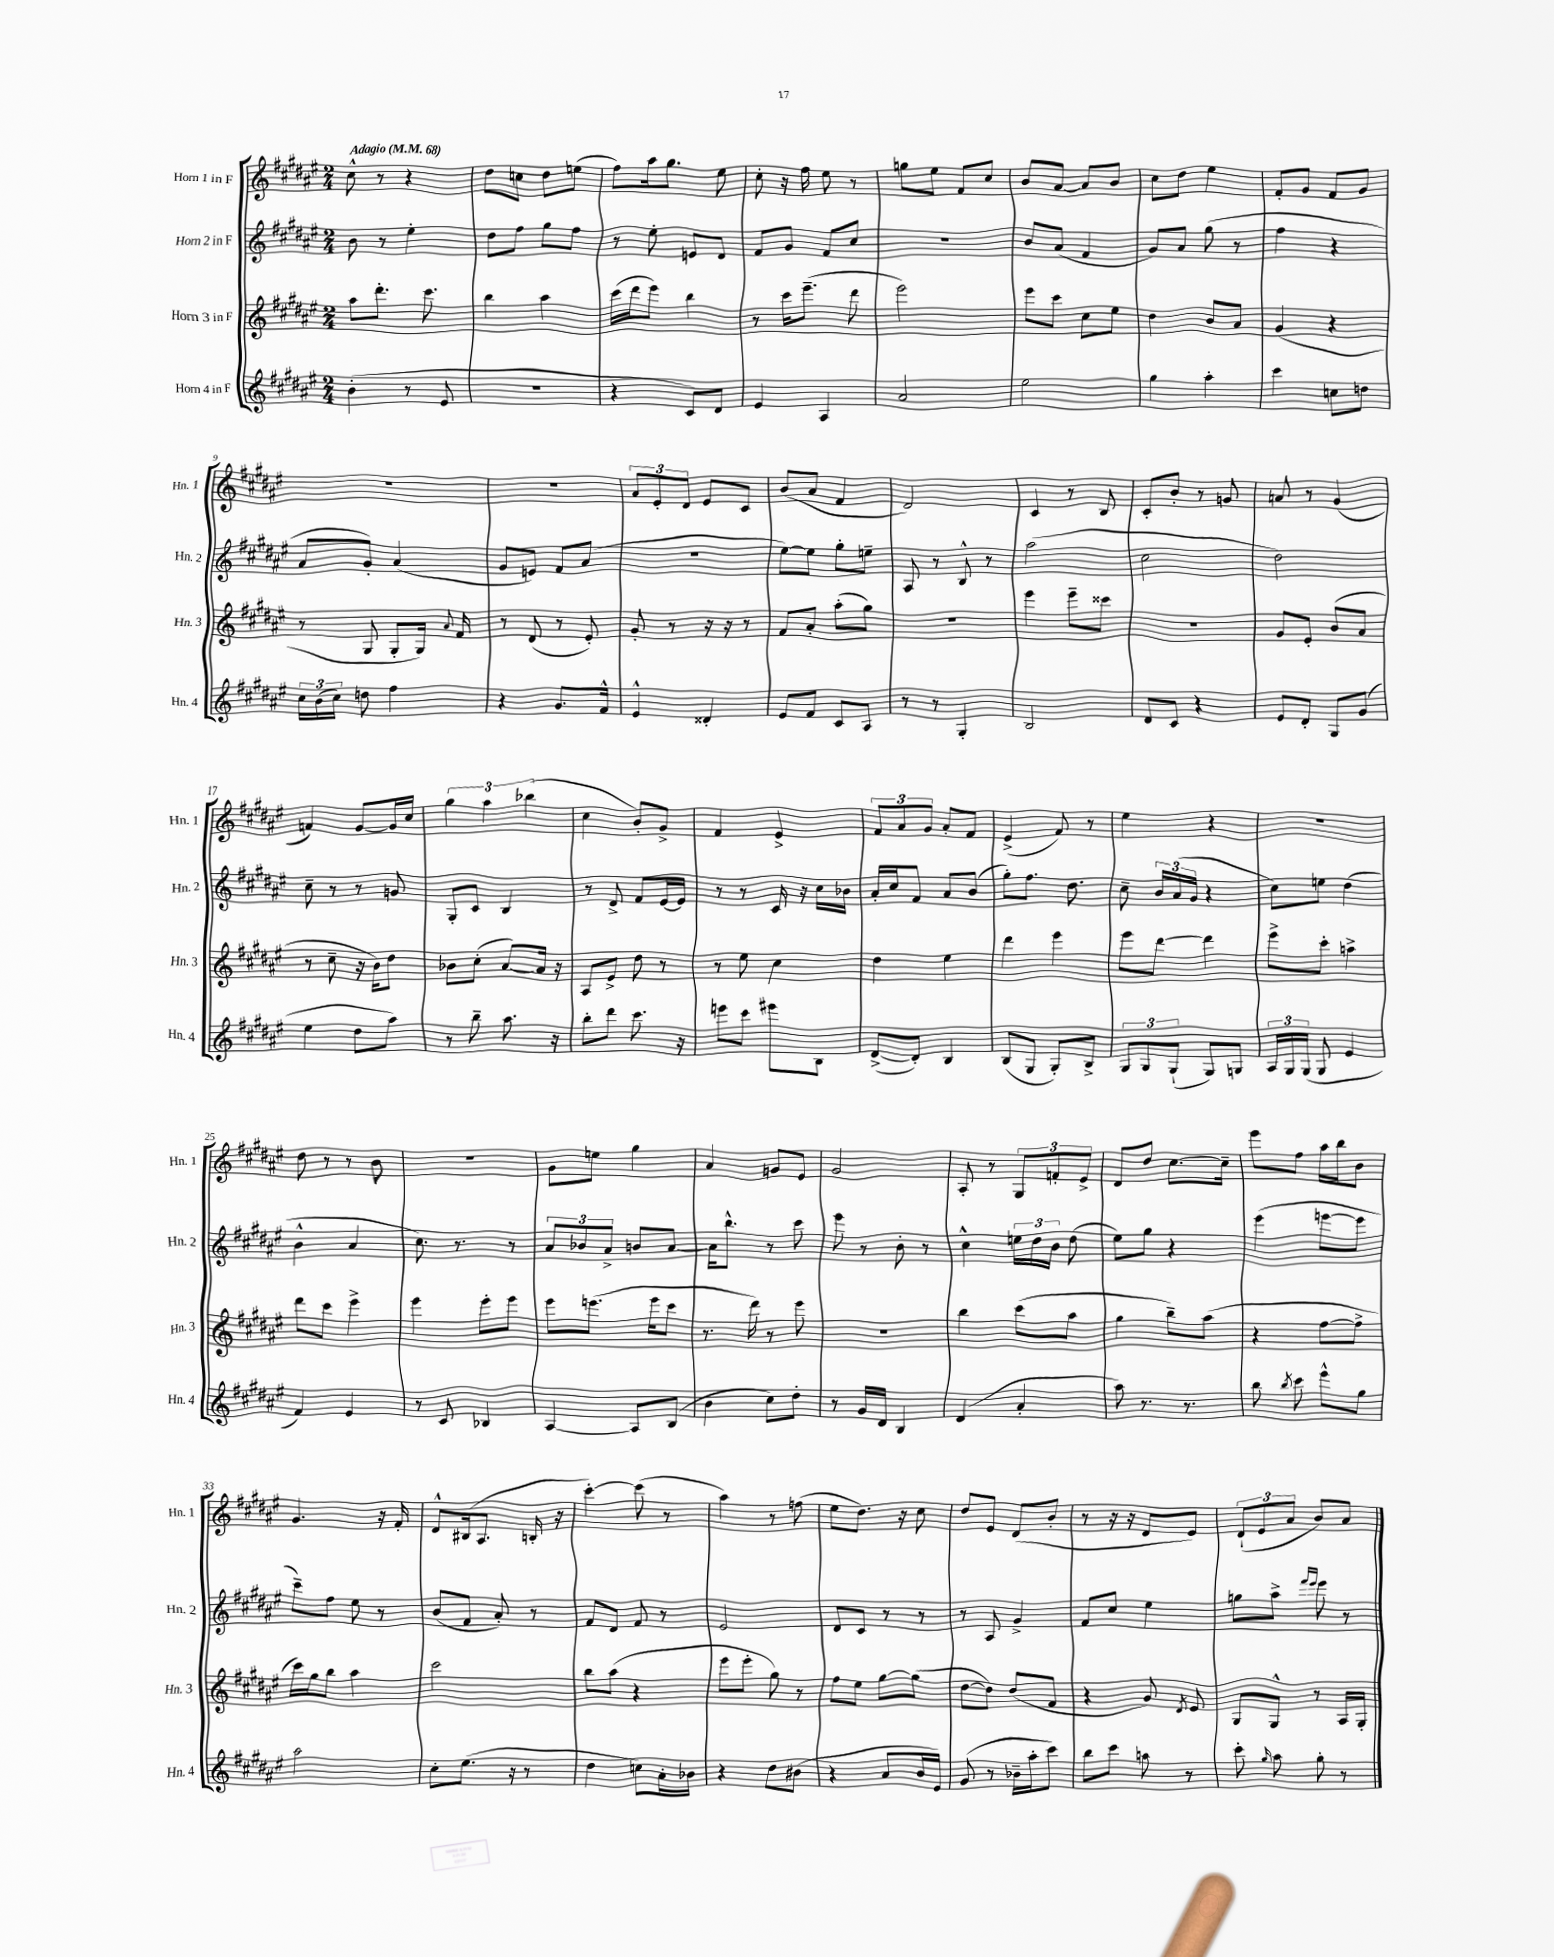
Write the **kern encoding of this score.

**kern	**kern	**kern	**kern
*staff4	*staff3	*staff2	*staff1
*clefG2	*clefG2	*clefG2	*clefG2
*k[f#c#g#d#a#e#]	*k[f#c#g#d#a#e#]	*k[f#c#g#d#a#e#]	*k[f#c#g#d#a#e#]
*M2/4	*M2/4	*M2/4	*M2/4
*MM68	*MM68	*MM68	*MM68
(4b'	8aa#	8b	8cc#^^
.	8.ddd#'	8r	8r
8r	.	4ee#'	4r
.	8.ccc#	.	.
8e#	.	.	.
=	=	=	=
2r	4bb	8dd#	8dd#
.	.	8ff#	8cc
.	4aa#	8gg#	8dd#
.	.	8ff#	(8ee
=	=	=	=
4r	(16ccc#	8r	8ff#)
.	16ddd#	.	.
.	8eee#)	8ee#'	16aa#
.	.	.	8.gg#
8c#)	4bb	8e	.
8d#	.	8d#	8ee#
=	=	=	=
4e#	8r	8f#	8cc#'
.	16ccc#	8g#	16r
.	(8.eee#~	.	16ff#
4A#	.	8f#	8ee#
.	8ddd#	8cc#	8r
=	=	=	=
2a#	2eee#)	2r	8gg
.	.	.	8ee#
.	.	.	8f#
.	.	.	8cc#
=	=	=	=
2ee#	8eee#	8b	8b
.	8ccc#	(8a#	[8a#
.	8cc#	4f#	8a#]
.	8ee#	.	8b
=	=	=	=
4gg#	4dd#	8g#)	8cc#
.	.	8a#	8dd#
4aa#'	8b	(8gg#	4ee#
.	8a#	8r	.
=	=	=	=
4ccc#	(4g#	4ff#	8f#'
.	.	.	8g#
8cc	4r	4r	8f#
8dd	.	.	8g#
=	=	=	=
24cc#	8r	8a#	2r
(24b	.	.	.
24cc#)	.	.	.
8dd	8G#	8g#')	.
4ff#	8G#'	(4a#	.
.	16G#)	.	.
.	8qqa#	.	.
.	16f#	.	.
=	=	=	=
4r	8r	8g#	2r
.	(8d#	8e)	.
8.g#	8r	8f#	.
.	8e#')	(8a#	.
16f#^^	.	.	.
=	=	=	=
4e#^^	8g#'	2r	12a#
.	.	.	12e#'
.	8r	.	.
.	.	.	12d#
4d##'	16r	.	8e#
.	16r	.	.
.	8r	.	8c#
=	=	=	=
8e#	8f#	[8ee#)	(8b
8f#	8a#'	8ee#]	8a#
8c#	(8aa#'	8gg#'	4f#
8A#	8gg#)	8ee~	.
=	=	=	=
8r	2r	8A#	2d#)
8r	.	8r	.
4G#'	.	8B^^	.
.	.	8r	.
=	=	=	=
2B	4eee#	(2aa#	4c#
.	8eee#~	.	8r
.	8ccc##	.	8B
=	=	=	=
8d#	2r	2cc#	8c#'
8c#	.	.	8b'
4r	.	.	8r
.	.	.	8g
=	=	=	=
8e#	8g#	2dd#)	8a
8d#'	8e#'	.	8r
8G#	(8b	.	(4g#
(8g#	8a#	.	.
=	=	=	=
4ee#	8r	8cc#~	4f)
.	8cc#~	8r	.
8dd#	16r	8r	[8g#
.	16b)	.	.
8aa#)	8dd#	8g	16g#]
.	.	.	16cc#
=	=	=	=
8r	8b-	8G#'	6gg#
8bb~	(8cc#'	8c#	.
.	.	.	6aa#
8.aa#	[8a#)	4B	.
.	.	.	(6bb-
.	16a#]	.	.
16r	16r	.	.
=	=	=	=
8bb'	8A#	8r	4cc#
8ddd#	8e#^	8d#^	.
8.ccc#	8dd#	8f#	8b')
.	8r	[16e#	8g#^
16r	.	16e#]	.
=	=	=	=
8eee	8r	8r	4f#
8ccc#	8ee#	8r	.
8eee#	4cc#	16c#	4e#^
.	.	16r	.
8B	.	16cc#	.
.	.	16b-	.
=	=	=	=
([8d#^	4dd#	16a#'	12f#
.	.	16cc#	.
.	.	.	12a#
8d#'])	.	8f#	.
.	.	.	12g#
4B	4ee#	8a#	8a#'
.	.	(8b	8f#
=	=	=	=
(8B	4ddd#	8gg#')	(4e#^
8G#	.	8.ff#	.
8G#')	4eee#	.	8f#)
.	.	8.dd#	.
8B^	.	.	8r
=	=	=	=
12G#	8eee#	8cc#~	4ee#
12G#	.	.	.
.	[8ddd#	24b	.
(12G#`	.	(24a#	.
.	.	24g#	.
8G#)	4ddd#]	4r	4r
8G	.	.	.
=	=	=	=
24A#	8eee#^	8cc#)	2r
24G#	.	.	.
(24G#	.	.	.
8G#	8ccc#'	8ee	.
4e#	4aa^	(4dd#	.
=	=	=	=
4f#)	8ddd#	4b^^	8dd#
.	8ccc#	.	8r
4e#	4eee#^	4a#	8r
.	.	.	8b
=	=	=	=
8r	4eee#	8.cc#)	2r
8c#	.	.	.
.	.	8.r	.
4B-	8eee#'	.	.
.	8eee#	8r	.
=	=	=	=
[4A#	8eee#	12a#	8g#
.	.	12b-	.
.	(8.eee	.	8ee
.	.	12a#^	.
8A#]	.	8b	4gg#
.	16eee	.	.
(8B	8ccc#	[8a#	.
=	=	=	=
4b	8.r	16a#]	4a#
.	.	8.bb^^	.
.	16ddd#)	.	.
8cc#)	8r	8r	8g
8dd#'	8eee#	8ccc#	8e#
=	=	=	=
8r	2r	8eee#	2g#
16g#	.	8r	.
16d#	.	.	.
4B	.	8b'	.
.	.	8r	.
=	=	=	=
(4d#	4bb	4cc#^^	8A#'
.	.	.	8r
4a#'	(8ccc#	24ee	12G#
.	.	24dd#	.
.	.	24b	12f'
.	8aa#	(8dd#	.
.	.	.	12e#^
=	=	=	=
8aa#)	4gg#	8ee#)	8d#
8.r	.	8gg#	8dd#
.	8bb~)	4r	[8.cc#
8.r	.	.	.
.	(8aa#	.	.
.	.	.	16cc#~]
=	=	=	=
8bb	4r	(4eee#	8eee#
8qbb	.	.	.
8ccc#	.	.	8ff#
8eee#^^	[8ff#	[8eee	16aa#
.	.	.	16bb
8gg#	8ff#^]	8eee]	8b
=	=	=	=
2aa#	16ccc#)	8ccc#~)	4.g#
.	16gg#	.	.
.	8bb	8ff#	.
.	4aa#	8ee#	.
.	.	8r	16r
.	.	.	16f#'
=	=	=	=
8cc#'	2ccc#	(8b	8d#^^
(8.ee#	.	8f#	(16B#
.	.	.	8.A#
.	.	8a#')	.
16r	.	.	.
8r	.	8r	16B'
.	.	.	16r
=	=	=	=
4dd#	8bb	8f#	[4ccc#')
.	(8aa#	8d#	.
8cc)	4r	8f#	(8ccc#]
16a#'	.	8r	8r
16b-	.	.	.
=	=	=	=
4r	8eee#	2e#	4aa#)
.	8eee#'	.	.
8dd#	8gg#)	.	8r
(8b#	8r	.	(8ff
=	=	=	=
4r	8ff#	8d#	8ee#
.	8ee#	8c#	8.dd#)
8a#	[8gg#	8r	.
.	.	.	16r
16b	(8gg#]	8r	8cc#
16e#)	.	.	.
=	=	=	=
(8g#	[8dd#	8r	8dd#
8r	8dd#])	8A#	8e#
16b-~	(8dd#	4g#^	(8d#
16aa#'	.	.	.
8ccc#)	8f#	.	8b'
=	=	=	=
8bb	4r	8f#	8r
8ccc#	.	8cc#	16r
.	.	.	16r
8aa	8g#)	4ee#	8d#
.	8qd#	.	.
8r	8e#	.	8e#)
=	=	=	=
8ccc#'	8G#	8gg	(12d#`
.	.	.	12e#
16qqgg#	.	.	.
8aa#	8G#^^	8aa#^	.
.	.	.	12a#
.	.	16qqfff#	.
.	.	16qqeee#	.
8gg#'	8r	8eee#	8b)
8r	16A#	8r	8a#
.	16G#'	.	.
==	==	==	==
*-	*-	*-	*-
